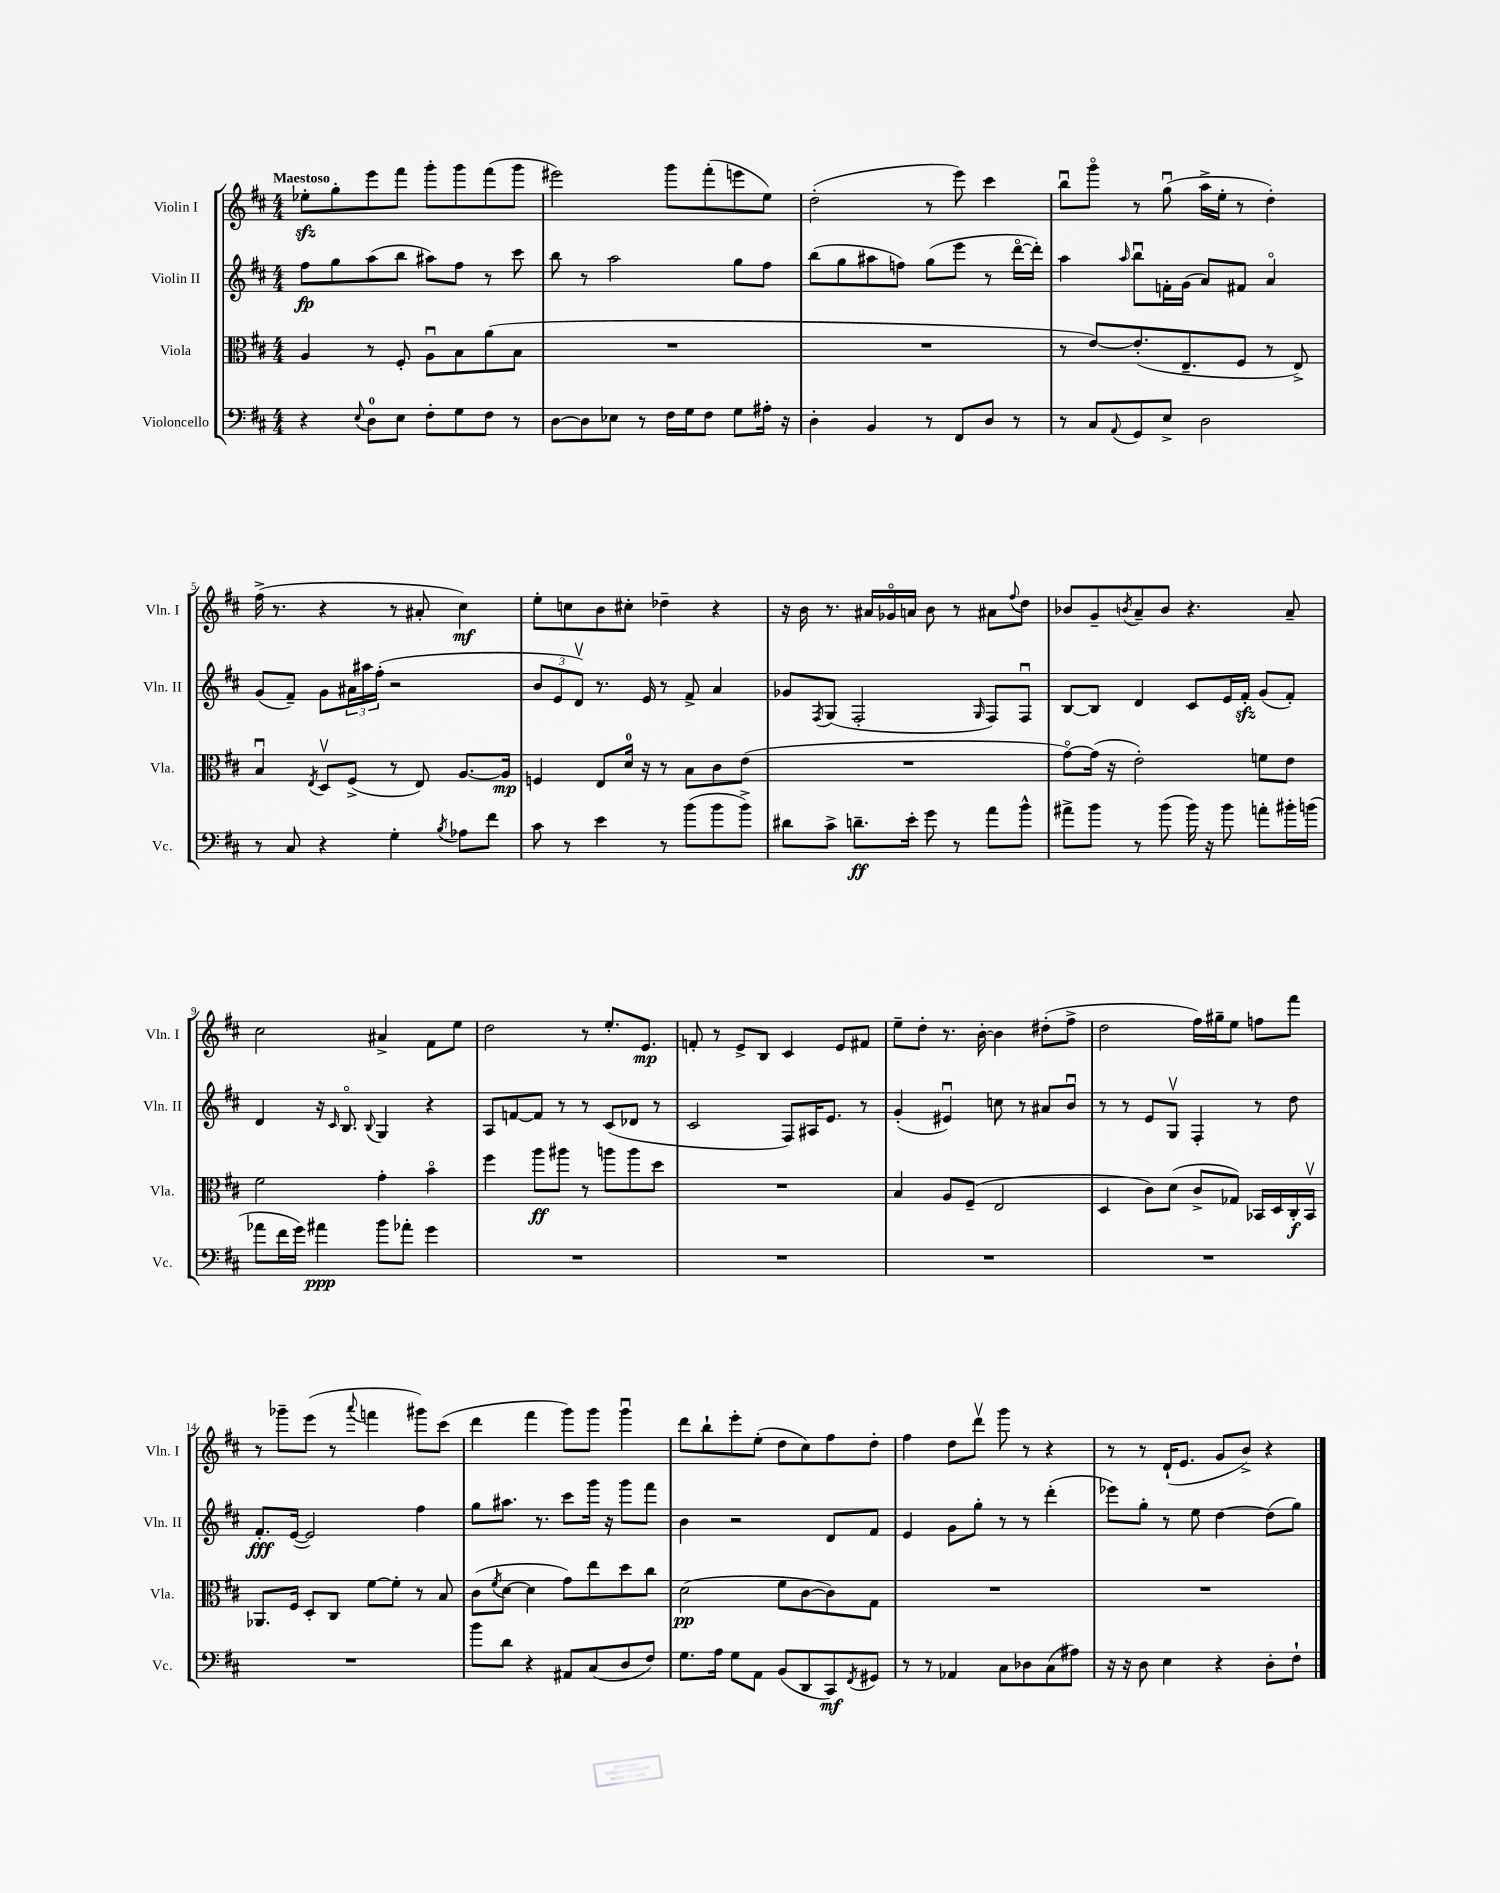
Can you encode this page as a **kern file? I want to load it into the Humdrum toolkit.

**kern	**dynam	**kern	**dynam	**kern	**dynam	**kern	**dynam
*part4	*part4	*part3	*part3	*part2	*part2	*part1	*part1
*staff4	*staff4	*staff3	*staff3	*staff2	*staff2	*staff1	*staff1
*I"Violoncello	*	*I"Viola	*	*I"Violin II	*	*I"Violin I	*
*I'Vc.	*	*I'Vla.	*	*I'Vln. II	*	*I'Vln. I	*
*clefF4	*	*clefC3	*	*clefG2	*	*clefG2	*
*k[f#c#]	*	*k[f#c#]	*	*k[f#c#]	*	*k[f#c#]	*
*M4/4	*	*M4/4	*	*M4/4	*	*M4/4	*
=1	=1	=1	=1	=1	=1	=1	=1
!	!	!	!	!	!	!LO:TX:a:B:t=Maestoso	!
4r	.	4A/	.	8ff#\L	fp	8ee-Xzz'\L	.
.	.	.	.	8gg\	.	8gg'\	.
8qqE/	.	.	.	.	.	.	.
8D\L	.	8r	.	(8aa\	.	8eee\	.
8E\J	.	8F#'/	.	8bb\J	.	8fff#\J	.
8F#'\L	.	8Au\L	.	8aa#X\L)	.	8ggg'\L	.
8G\	.	8B\	.	8ff#\J	.	8ggg\	.
8F#\J	.	(8a\	.	8r	.	(8fff#\	.
8r	.	8B\J	.	8ccc#\	.	8ggg\J	.
=2	=2	=2	=2	=2	=2	=2	=2
[8D\L	.	1r	.	8bb\	.	2eee#X\)	.
8D\]	.	.	.	8r	.	.	.
8E-X\J	.	.	.	2aa\	.	.	.
8r	.	.	.	.	.	.	.
16F#\LL	.	.	.	.	.	8ggg\L	.
16G\J	.	.	.	.	.	.	.
8F#\J	.	.	.	.	.	(8fff#'\	.
8G\L	.	.	.	8gg\L	.	8eeen\	.
16A#X'\Jk	.	.	.	8ff#\J	.	8ee\J)	.
16r	.	.	.	.	.	.	.
=3	=3	=3	=3	=3	=3	=3	=3
4D'\	.	1r	.	(8bb\L	.	(2dd'\	.
.	.	.	.	8gg\	.	.	.
4BB/	.	.	.	8aa#X\	.	.	.
.	.	.	.	8ffn\J)	.	.	.
8r	.	.	.	(8gg\L	.	8r	.
8FF#/L	.	.	.	8eee\J	.	8eee\)	.
8D/J	.	.	.	8r	.	4ccc#\	.
8r	.	.	.	[16ddd\LL	.	.	.
.	.	.	.	16ddd'\JJ])	.	.	.
=4	=4	=4	=4	=4	=4	=4	=4
8r	.	8r	.	4aa\	.	8bbu\L	.
8C#/L	.	[8e/L)	.	.	.	8ggg\J	.
8qqAA/	.	.	.	16qqaa/	.	.	.
8GG/	.	(8.e'/]	.	8bbu\L	.	8r	.
8E^/J	.	.	.	16fn'\L	.	(8ggu\	.
.	.	8.E~/	.	(16g\JJ	.	.	.
2D\	.	.	.	8a/L)	.	16aa^\LL	.
.	.	.	.	.	.	16ee'\JJ	.
.	.	8F#/J	.	8f#X/J	.	8r	.
.	.	8r	.	4a/	.	4dd'\)	.
.	.	8E^/)	.	.	.	.	.
!!LO:LB:g=z
=5	=5	=5	=5	=5	=5	=5	=5
8r	.	4Bu/	.	(8g/L	.	(16ff#^\	.
.	.	.	.	.	.	8.r	.
8C#/	.	.	.	8f#~/J)	.	.	.
.	.	8qE/	.	.	.	.	.
4r	.	8Dv/L	.	8g\L	.	4r	.
.	.	(8F#^/J	.	24a#X\L	.	.	.
.	.	.	.	24aa#X\	.	.	.
.	.	.	.	(24ff#'\JJ	.	.	.
4G'\	.	8r	.	2r	.	8r	.
.	.	8E/)	.	.	.	8a#X'/	.
8qB/	.	.	.	.	.	.	.
8A-X\L	.	[8.A/L	.	.	.	4cc#\)	mf
8f#\J	.	.	.	.	.	.	.
.	.	16A/Jk]	mp	.	.	.	.
=6	=6	=6	=6	=6	=6	=6	=6
8c#\	.	4Fn/	.	12b/L	.	8ee'\L	.
.	.	.	.	12e/	.	.	.
8r	.	.	.	.	.	8ccn\	.
.	.	.	.	12dv/J)	.	.	.
4e\	.	8E/L	.	8.r	.	8b\	.
.	.	16d/Jk	.	.	.	8cc#X'\J	.
.	.	16r	.	16e/	.	.	.
8r	.	8r	.	8r	.	4dd-X~\	.
(8b\L	.	8B\L	.	8f#^/	.	.	.
8b\	.	8c#\	.	4a/	.	4r	.
8b^\J)	.	(8e\J	.	.	.	.	.
=7	=7	=7	=7	=7	=7	=7	=7
8d#X\L	.	1r	.	8g-X/L	.	16r	.
.	.	.	.	.	.	16b\	.
.	.	.	.	8qF#/	.	.	.
8c#^\J	.	.	.	(8G/J	.	8.r	.
8.dn~\L	ff	.	.	2F#'/	.	.	.
.	.	.	.	.	.	16a#X/LL	.
.	.	.	.	.	.	16g-X/	.
16e'\Jk	.	.	.	.	.	16an/JJ	.
8g\	.	.	.	.	.	8b\	.
8r	.	.	.	.	.	8r	.
.	.	.	.	16qqG/	.	.	.
8a\L	.	.	.	8F#/L)	.	8a#X\L	.
.	.	.	.	.	.	8qqff#/	.
8b^^\J	.	.	.	8F#u/J	.	8dd\J	.
=8	=8	=8	=8	=8	=8	=8	=8
8a#X^\L	.	[8g\L)	.	[8B/L	.	8b-X/L	.
8b\J	.	(16g\Jk]	.	8B/J]	.	8g~/	.
.	.	16r	.	.	.	.	.
.	.	.	.	.	.	8qbn/	.
8r	.	2e'\)	.	4d/	.	8a~/	.
(8b\	.	.	.	.	.	8b/J	.
16b\)	.	.	.	8c#/L	.	4.r	.
16r	.	.	.	.	.	.	.
8b\	.	.	.	16e/L	.	.	.
.	.	.	.	16f#zz'/JJ	.	.	.
8an'\L	.	8fn\L	.	(8g/L	.	.	.
16b#X'\L	.	8e\J	.	8f#'/J)	.	8a~/	.
(16bn\JJ	.	.	.	.	.	.	.
!!LO:LB:g=z
=9	=9	=9	=9	=9	=9	=9	=9
8a-X\L	.	2f#\	.	4d/	.	2cc#\	.
16f#\L	.	.	.	.	.	.	.
16g\JJ)	.	.	.	.	.	.	.
4a#X\	ppp	.	.	16r	.	.	.
.	.	.	.	16qqc#/	.	.	.
.	.	.	.	8.B/	.	.	.
.	.	.	.	8qqB/	.	.	.
8b\L	.	4g'\	.	4G/	.	4a#X^/	.
8a-X'\J	.	.	.	.	.	.	.
4g\	.	4b\	.	4r	.	8f#\L	.
.	.	.	.	.	.	8ee\J	.
=10	=10	=10	=10	=10	=10	=10	=10
1r	.	4ff#\	.	8A/L	.	2dd\	.
.	.	.	.	[8fn/	.	.	.
.	.	8aa\L	ff	8f/J]	.	.	.
.	.	8aa#X\J	.	8r	.	.	.
.	.	8r	.	8r	.	8r	.
.	.	8aan\L	.	(8c#/L	.	8.ee'/L	.
.	.	8aa\	.	8d-X/J	.	.	.
.	.	.	.	.	.	8.e/J	mp
.	.	8dd\J	.	8r	.	.	.
=11	=11	=11	=11	=11	=11	=11	=11
1r	.	1r	.	2c#/	.	8fn'/	.
.	.	.	.	.	.	8r	.
.	.	.	.	.	.	8e^/L	.
.	.	.	.	.	.	8B/J	.
.	.	.	.	8F#/L)	.	4c#/	.
.	.	.	.	16A#X/K	.	.	.
.	.	.	.	8.e/J	.	.	.
.	.	.	.	.	.	8e/L	.
.	.	.	.	8r	.	8f#X/J	.
=12	=12	=12	=12	=12	=12	=12	=12
1r	.	4B/	.	(4g'/	.	8ee~\L	.
.	.	.	.	.	.	8dd'\J	.
.	.	8A/L	.	4e#Xu/)	.	8.r	.
.	.	(8F#~/J	.	.	.	.	.
.	.	.	.	.	.	[16b'\	.
.	.	2E/	.	8ccn\	.	4b\]	.
.	.	.	.	8r	.	.	.
.	.	.	.	8a#X/L	.	(8dd#X'\L	.
.	.	.	.	8bu/J	.	8ff#^\J	.
=13	=13	=13	=13	=13	=13	=13	=13
1r	.	4D/	.	8r	.	2dd\	.
.	.	.	.	8r	.	.	.
.	.	8c#\L)	.	8e/L	.	.	.
.	.	(8d\J	.	8Gv/J	.	.	.
.	.	8c#^/L	.	4F#'/	.	16ff#\LL)	.
.	.	.	.	.	.	16gg#X~\J	.
.	.	8G-X/J)	.	.	.	8ee\J	.
.	.	16BB-X/LL	.	8r	.	8ffn\L	.
.	.	16D/	.	.	.	.	.
.	.	16C#'/	f	8dd\	.	8fff#\J	.
.	.	16BB-v/JJ	.	.	.	.	.
!!LO:LB:g=z
=14	=14	=14	=14	=14	=14	=14	=14
1r	.	8.AA-X/L	.	8.f#'/L	fff	8r	.
.	.	.	.	.	.	8ggg-X~\L	.
.	.	16F#/Jk	.	([16e/Jk	.	.	.
.	.	8D'/L	.	2e/])	.	(8eee\J	.
.	.	8C#/J	.	.	.	8r	.
.	.	.	.	.	.	8qqaaa/	.
.	.	[8f#\L	.	.	.	4fffn\	.
.	.	8f#'\J]	.	.	.	.	.
.	.	8r	.	4ff#\	.	8ggg#X\L)	.
.	.	8B/	.	.	.	(8ccc#\J	.
=15	=15	=15	=15	=15	=15	=15	=15
8b\L	.	(8c#\L	.	8gg\L	.	4ddd\	.
.	.	8qf#/	.	.	.	.	.
8d\J	.	[8d\J	.	8.aa#X\J	.	.	.
4r	.	4d\]	.	.	.	4fff#\	.
.	.	.	.	8.r	.	.	.
8AA#X/L	.	8g\L)	.	8ccc#\L	.	8ggg\L)	.
(8C#/	.	8ee\	.	16ggg\Jk	.	8ggg\J	.
.	.	.	.	16r	.	.	.
8D/	.	8dd\	.	8ggg\L	.	4gggu\	.
8F#/J)	.	8cc#\J	.	8fff#\J	.	.	.
=16	=16	=16	=16	=16	=16	=16	=16
8.G\L	.	(2d\	pp	4b\	.	8ddd\L	.
.	.	.	.	.	.	8bb`\	.
16A\Jk	.	.	.	.	.	.	.
8G\L	.	.	.	2r	.	8eee'\	.
8AA\J	.	.	.	.	.	(8ee'\J	.
(8BB/L	.	8f#\L	.	.	.	8dd\L	.
8DD/	.	[8c#\	.	.	.	8cc#\)	.
8CC#/)	mf	8c#\])	.	8d/L	.	8ff#\	.
8qFF#/	.	.	.	.	.	.	.
8GG#X/J	.	8G\J	.	8f#/J	.	8dd'\J	.
=17	=17	=17	=17	=17	=17	=17	=17
8r	.	1r	.	4e/	.	4ff#\	.
8r	.	.	.	.	.	.	.
4AA-X/	.	.	.	8g\L	.	8dd\L	.
.	.	.	.	8gg'\J	.	8dddv\J	.
8C#\L	.	.	.	8r	.	8ggg\	.
8D-X\	.	.	.	8r	.	8r	.
(8C#\	.	.	.	(4ddd'\	.	4r	.
8A#X\J)	.	.	.	.	.	.	.
=18	=18	=18	=18	=18	=18	=18	=18
16r	.	1r	.	8eee-X\L)	.	8r	.
16r	.	.	.	.	.	.	.
8D\	.	.	.	8gg'\J	.	8r	.
4E\	.	.	.	8r	.	(16d`/KL	.
.	.	.	.	.	.	8.e/J	.
.	.	.	.	8ee\	.	.	.
4r	.	.	.	[4dd\	.	8g/L	.
.	.	.	.	.	.	8b^/J)	.
8D'\L	.	.	.	(8dd\L]	.	4r	.
8F#`\J	.	.	.	8gg\J)	.	.	.
==	==	==	==	==	==	==	==
*-	*-	*-	*-	*-	*-	*-	*-
